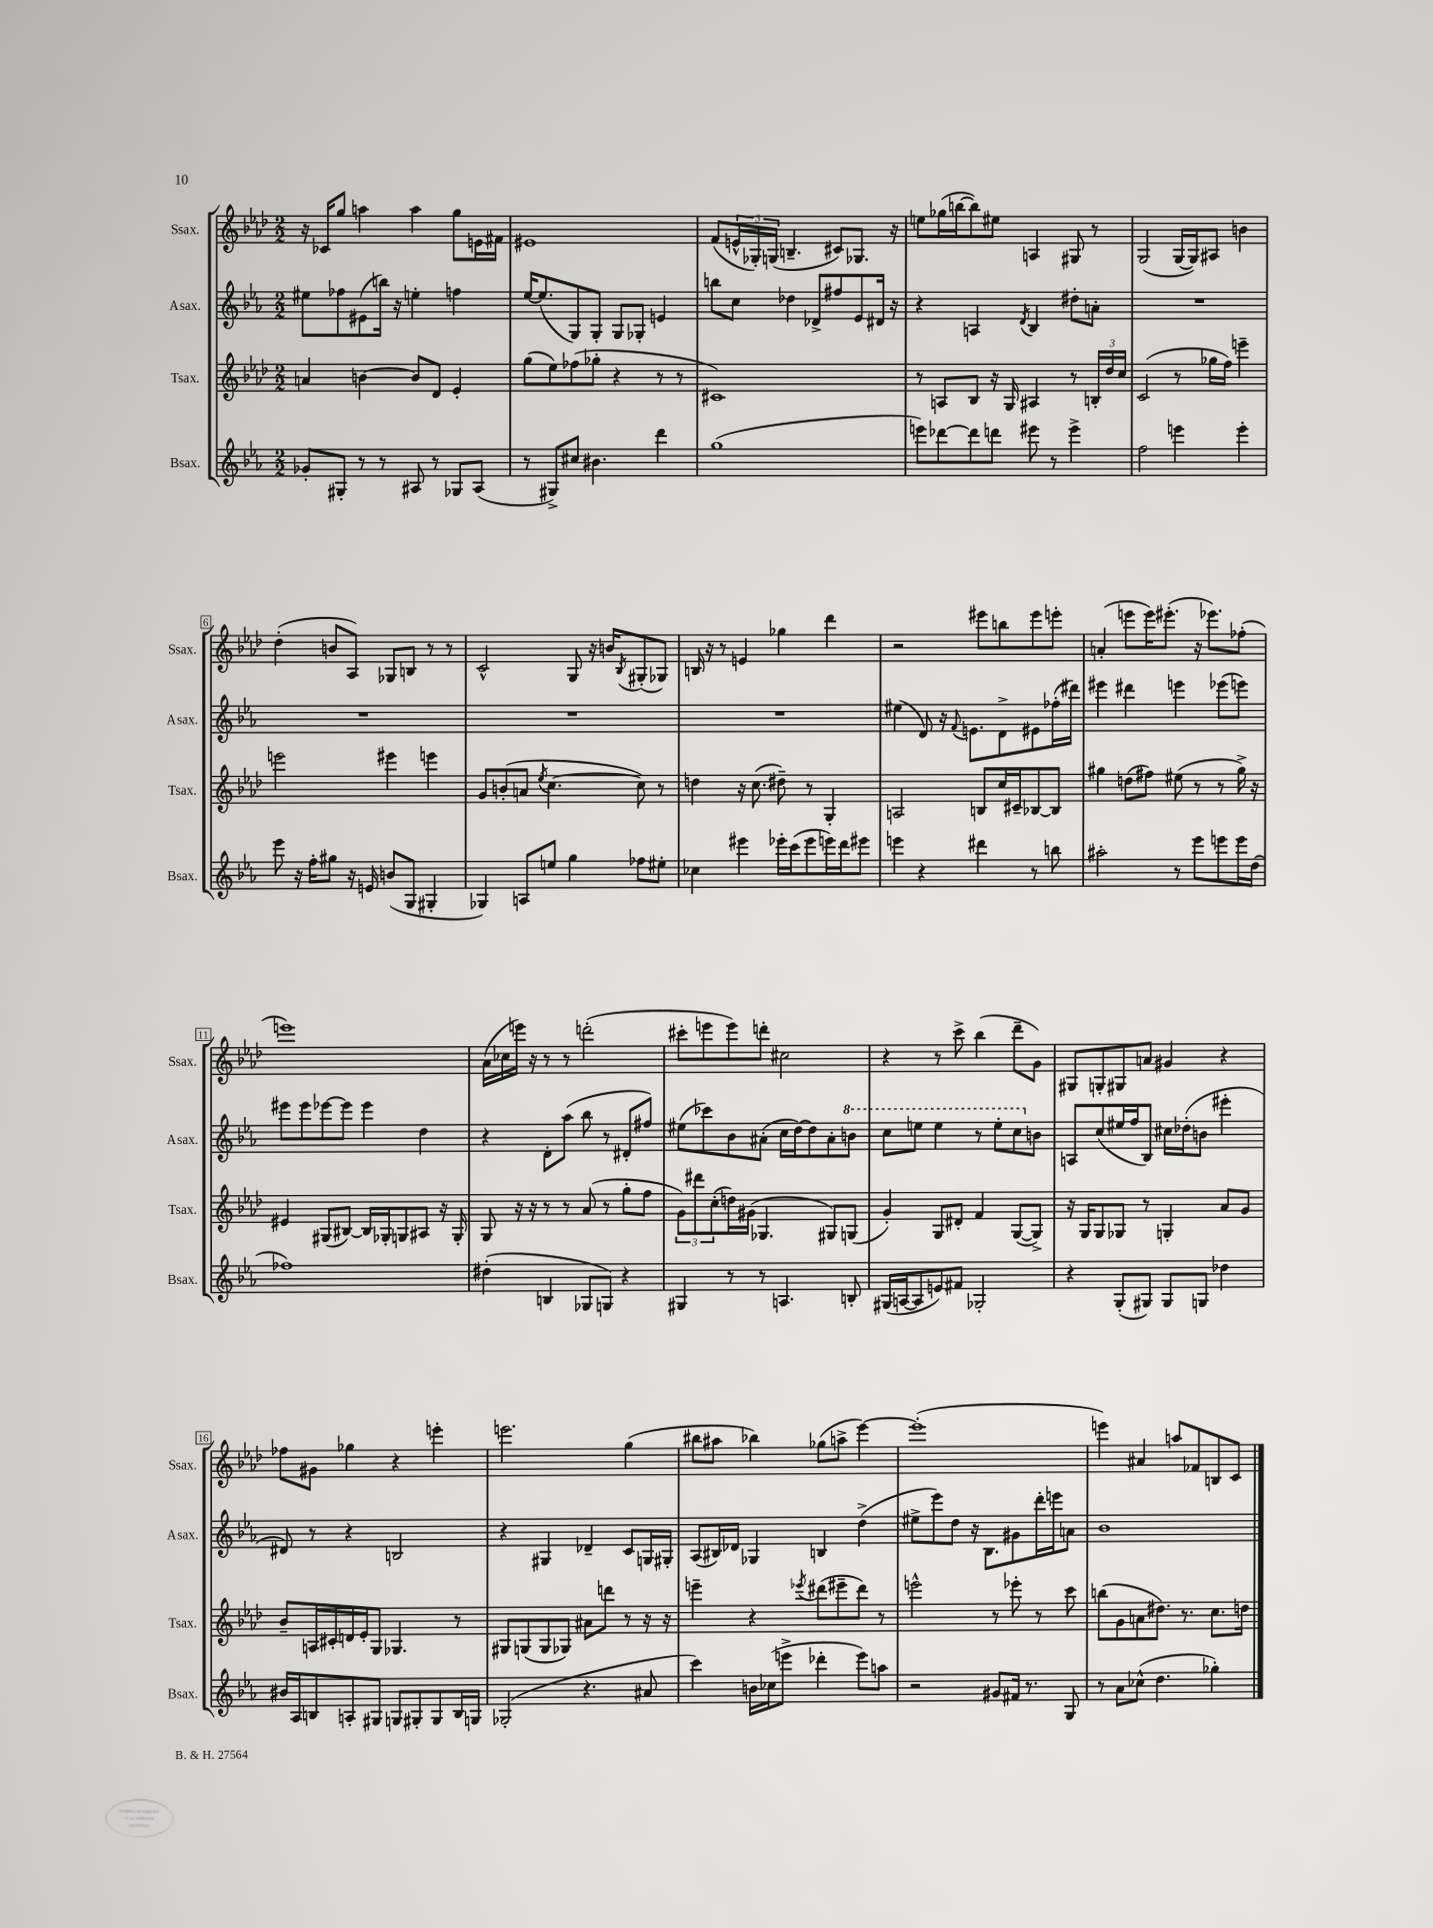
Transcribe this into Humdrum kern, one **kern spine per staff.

**kern	**kern	**kern	**kern
*part4	*part3	*part2	*part1
*staff4	*staff3	*staff2	*staff1
*I"Bsax.	*I"Tsax.	*I"Asax.	*I"Ssax.
*I'Bsax.	*I'Tsax.	*I'Asax.	*I'Ssax.
*clefG2	*clefG2	*clefG2	*clefG2
*k[b-e-a-]	*k[b-e-a-d-]	*k[b-e-a-]	*k[b-e-a-d-]
*M2/2	*M2/2	*M2/2	*M2/2
=1	=1	=1	=1
8g-X'/L	4an/	8ee#X\L	16r
.	.	.	16c-X/KL
8G#X'/J	.	8ff-X\	8gg/J
8r	[4bn\	(8e#X\	4aan\
8r	.	16bbn\Jk)	.
.	.	16r	.
8A#X/	8b/L]	4een'\	4aa\
8r	8d-/J	.	.
8G-X/L	4e-'/	4ffn\	8gg\L
(8A#/J	.	.	16en\L
.	.	.	16f#X\JJ
=2	=2	=2	=2
8r	(8gg\L	[16ee-/KL	1e#X
.	.	(8.ee-/]	.
8G#X^/L)	8ee-\)	.	.
8cc#X/J	(8ff-X\	8G/)	.
4.b#X\	8gg-X'\J	8G'/J	.
.	4r	8G/L	.
.	.	8G-X'/J	.
4ddd\	8r	4en/	.
.	8r	.	.
=3	=3	=3	=3
(1gg	1c#X)	8bbn\L	(8f/L
.	.	8cc\J	24en^^/L
.	.	.	24G-X'/)
.	.	.	(24Gn/JJ
.	.	4dd-X\	4.Bn~/
.	.	8d-X^/L	.
.	.	8ff#X/	8c#X/L)
.	.	8e-/	8.G-X/J
.	.	16d#X/Jk	.
.	.	16r	16r
=4	=4	=4	=4
8eeen\L)	8r	4r	8een\L
[8ddd-X\	8An/L	.	(16gg-X\L
.	.	.	[16bbn\J
8ddd-\]	8B-/J	4An/	8bb\])
8dddn\J	16r	.	8ee#X\J
.	16G/	.	.
.	.	8qd/	.
8eee#X\	4A#X/	4B-/	4An/
8r	.	.	.
4eee#^\	8r	8dd#X'\L	8G#X/
.	24Bn'/LL	8an'\J	8r
.	24dd-/	.	.
.	24cc/JJ	.	.
=5	=5	=5	=5
2ff\	(2c/	1r	(2G/
4eeen\	8r	.	[16G/LL
.	.	.	16G/J])
.	16gg-X\LL	.	8A#X/J
.	16ff\JJ)	.	.
4eee'\	4eeen~\	.	4bn\
!!LO:LB:g=z
=6	=6	=6	=6
8eee-\	2eeen\	1r	(4dd-'\
16r	.	.	.
16ff'\KL	.	.	.
8gg#X\J	.	.	8bn/L
16r	.	.	8A-/J)
16en/	.	.	.
(8bn/L	4eee#X\	.	8G-X/L
8G/J	.	.	8Bn/J
4G#X'/	4eeen\	.	8r
.	.	.	8r
=7	=7	=7	=7
4G-X/)	8g/L	1r	2c^^/
.	(8bn'/	.	.
8An/L	8an/J	.	.
.	8qee-/	.	.
8een/J	[4.cc\	.	.
4gg\	.	.	8G/
.	.	.	16r
.	.	.	16bn/KL
.	.	.	8qB-/
8ff-X\L	8cc\])	.	(8G#X'/
8ee#X'\J	8r	.	8G-X/J)
=8	=8	=8	=8
4cc-X\	4ddn\	1r	16Bn/
.	.	.	16r
.	.	.	8r
4eee#X\	16r	.	4en/
.	(8.cc\	.	.
16eee-X'\LL	8dd#X~\)	.	4gg-X\
(16ccc\J	.	.	.
8eee-\	8r	.	.
16eeen\L)	4G'/	.	4ddd-\
16ddd\J	.	.	.
8eee#X\J	.	.	.
=9	=9	=9	=9
4eeen\	2An/	(4ee#X\	2r
4r	.	8d/)	.
.	.	16r	.
.	.	8qqf/	.
.	.	8.en\L	.
4ddd#X\	8Bn/L	.	8eee#X\L
.	16cc/L	8d^\	8bbn\
.	16c#X~/J	.	.
8r	[8B-X/	8e#X\	8eee#\
8bbn\	8B-/J]	(16ff-X'\L	8eeen'\J
.	.	16ddd#X\JJ)	.
=10	=10	=10	=10
2aa#X'\	4gg#X\	4eee#X\	(4an'/
.	(8ddn\L	4ddd#X\	8eeen\L
.	8ff#X\J)	.	16eee\K)
.	.	.	(8.eee#X'\J
8r	(8ee#X\	4eeen\	.
8eee-\L	8r	.	16r
.	.	.	8.eee-X\L)
8eeen\	8r	(8eee-X\L	.
16eee\L	16gg#^\)	8eeen\J)	(8ff-X'\J
(16dd\JJ	16r	.	.
!!LO:LB:g=z
=11	=11	=11	=11
1ff-X)	4e#X/	8eee#X\L	1eeen)
.	.	8eee#\	.
.	(8G#X/L	[8eee-X\	.
.	[8B#X/J)	8eee-\J]	.
.	16B#/LL]	4eee-\	.
.	16G-X'/J	.	.
.	8Gn/	.	.
.	8A#X/J	4dd\	.
.	16r	.	.
.	16G'/	.	.
=12	=12	=12	=12
(4dd#X'\	8G/	4r	(16a-\LL
.	.	.	16cc-X\
.	16r	.	16eeen\JJ)
.	16r	.	16r
4Bn/	8r	8d'\L	8r
.	8r	(8aa-\J	8r
8G-X/L	(8a-/	8bb-\	(2dddn'\
8Gn/J)	8r	8r	.
4r	8gg'\L	8d#X'/L	.
.	8ff\J	8ff#X/J)	.
=13	=13	=13	=13
4G#X/	12g\L)	(8ee#X\L	8ccc#X'\L
.	12ddd#X\	.	.
.	.	8ccc-X\)	8eeen\
.	(12cc'\	.	.
8r	16ddn\L)	8b-\	8eee\)
.	(16g#X\JJ	.	.
8r	4.G-X/	(8a#X'\J	8dddn'\J
4.An/	.	16cc\LL	2cc#X\
.	.	[16dd\J)	.
.	.	8dd\]	.
.	8G#X/L)	8a#'\	.
*	*	*8va	*
8Bn'/	(8Gn/J	8bbn\J	.
=14	=14	=14	=14
(16G#X/LL	4g'/)	8ccc\L	4r
[16An/J	.	.	.
8A/]	.	8eeen\J	.
8en/)	8G/L	4eee\	8r
8f#X/J	8d#X'/J	.	8ccc^\
2G-X'/	4f/	8r	(4bb-\
.	.	8eee'\L	.
.	([8G/L	8ccc\	8ddd-~\L
*	*	*X8va	*
.	8G^/J])	8bn\J	8g\J)
=15	=15	=15	=15
4r	16r	8An/L	8G#X/L
.	16G/KL	.	.
.	8G/	(8cc/	8Gn'/
(8G'/L	8G-X/J	16ee#X/L	8G#X/
.	.	16ff/J	.
8G#X/J)	8r	8B-/J)	8an/J
8G#/L	4Gn'/	16cc#X\LL	4g#X/
.	.	(16dd-X'\J	.
8Gn/J	.	8bn\J	.
4dd-X\	8a-/L	4eee#X'\	4r
.	8g/J	.	.
!!LO:LB:g=z
=16	=16	=16	=16
16b#X/LL	8b-~/L	8d#X/)	8ff-X\L
16A-/J	.	.	.
8Bn/	16An/L	8r	8g#X\J
.	16c#X'/	.	.
8An'/	16dn/	4r	4gg-X\
.	16e-'/J	.	.
8G#X/J	8G/J	.	.
8Gn/L	4.G-X/	2Bn/	4r
8G#X'/	.	.	.
8G#/	.	.	4eeen'\
16B/L	8r	.	.
16Gn/JJ	.	.	.
=17	=17	=17	=17
(2G-X'/	8G#X/L	4r	2.eeen\
.	(8Gn/	.	.
.	8G/	4G#X/	.
.	8G-X/J)	.	.
4.r	8a#X\L	4d-X~/	.
.	8dddn\J	.	.
.	8r	8c/L	(4gg\
8a#X/	16r	16Gn/L	.
.	16r	16G#X'/JJ	.
=18	=18	=18	=18
4ccc\)	4eeen~\	(8A-/L	8bb#X\L
.	.	16B#X/L)	8aa#X\J
.	.	16d-X/JJ	.
16bn\LL	4r	4G-X/	4bb-X\)
(16cc-X\J	.	.	.
8eeen^\J	.	.	.
.	8qeee-X/	.	.
4ddd-X'\	(8ddd#X\L	4Bn/	(8gg-X\L
.	8eee#X~\	.	8aan^\J
8eee\L)	8ddd#\J)	(4dd^\	[4eee-\)
8aan\J	8r	.	.
=19	=19	=19	=19
2r	2eeen^^\	8ee#X^\L	(1eee-']
.	.	8eee-\)	.
.	.	8dd\J	.
.	.	16r	.
.	.	8.B-\L	.
8g#X/L	8r	.	.
16f#X/Jk	8eee-X'\	8g#X\	.
8.r	.	.	.
.	8r	16ddd'\L	.
.	.	16eeen\J	.
8G/	8ccc\	8an\J	.
=20	=20	=20	=20
8r	(8bbn\L	1b-	4eeen\)
8a-\L	8g\	.	.
(8cc-X^^\J	8an\	.	4a#X/
4.dd\	8.dd#X\J)	.	.
.	.	.	8aan/L
.	8.r	.	.
.	.	.	8f-X/
4gg-X'\)	8.cc\L	.	8Bn/
.	.	.	8c/J
.	16ddn\Jk	.	.
==	==	==	==
*-	*-	*-	*-
